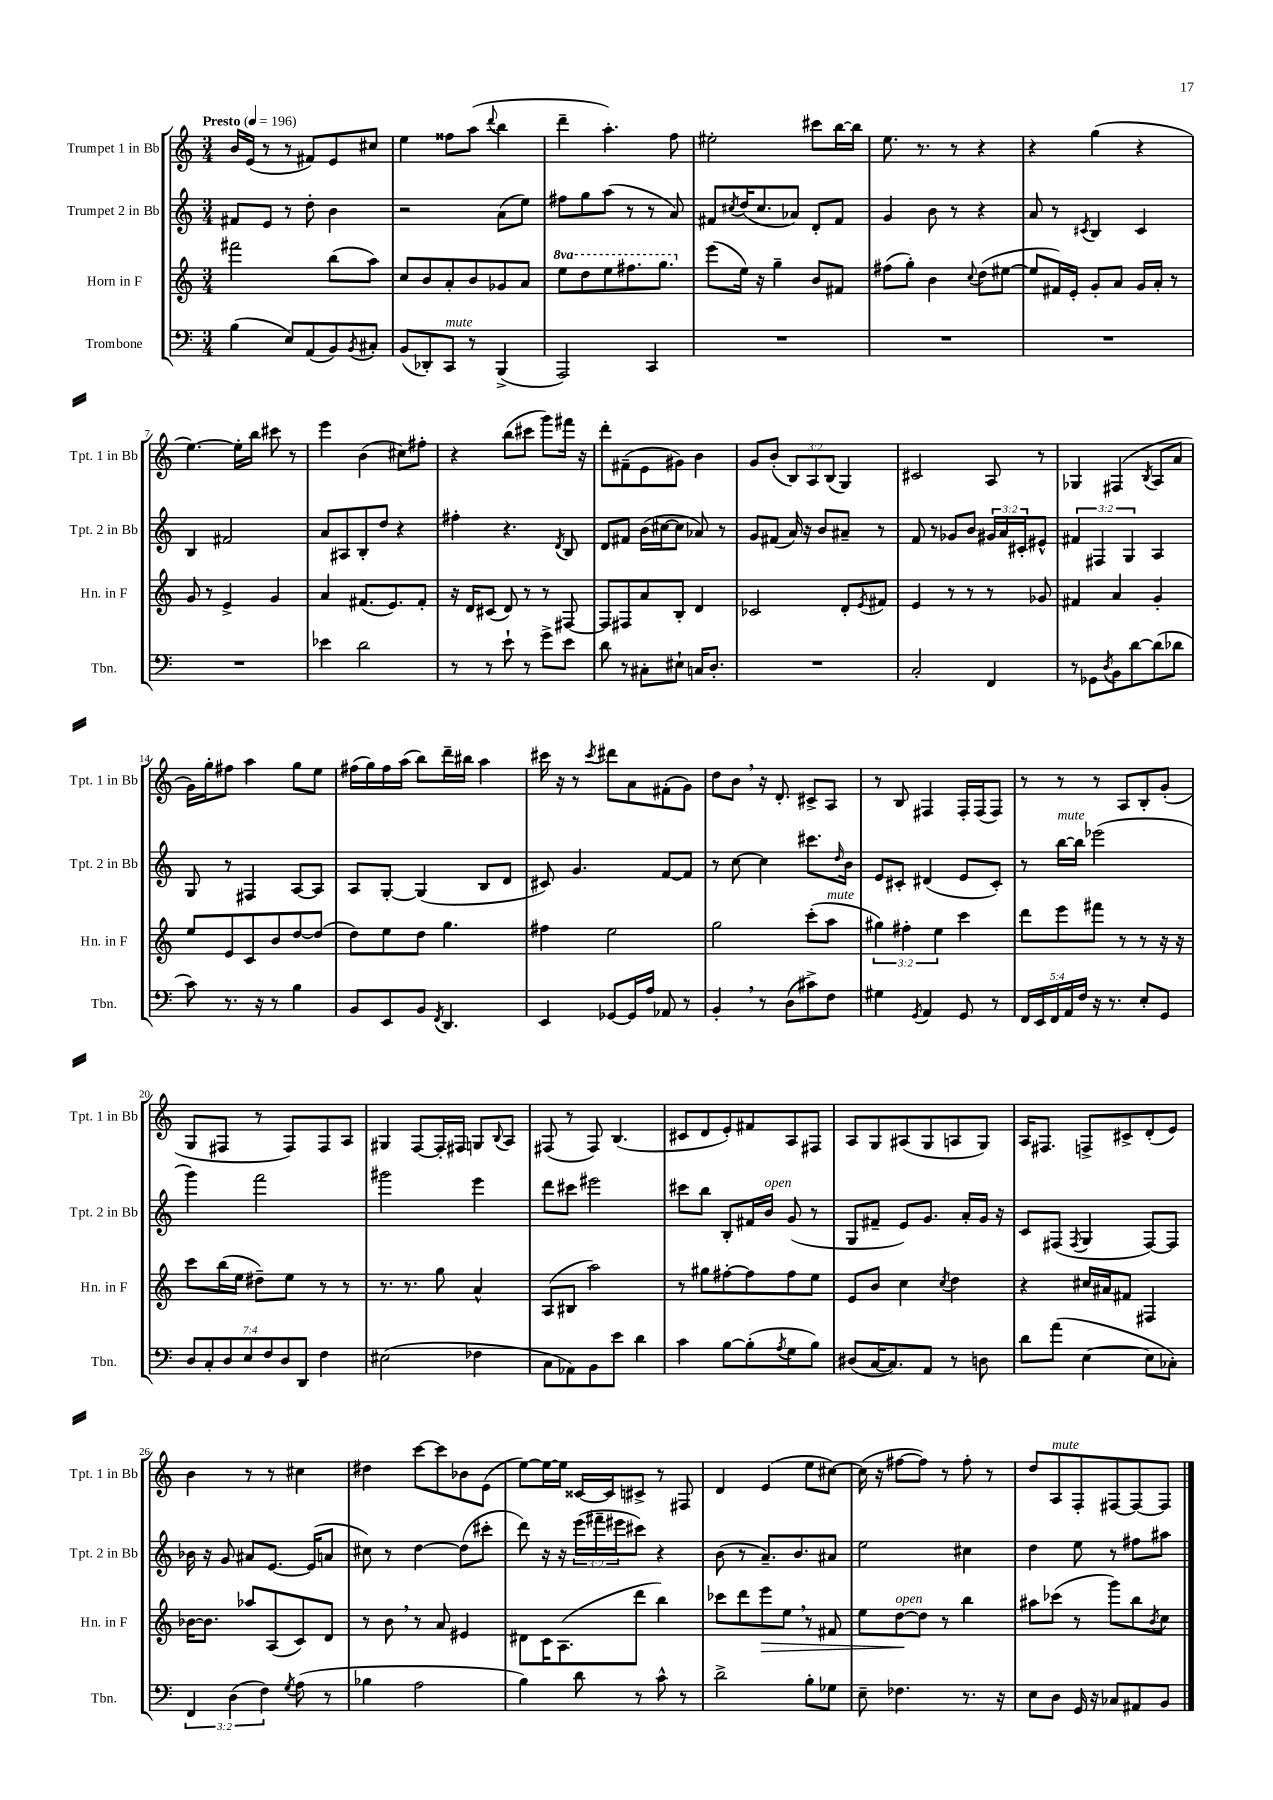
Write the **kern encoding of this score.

**kern	**kern	**kern	**kern
*staff4	*staff3	*staff2	*staff1
*clefF4	*clefG2	*clefG2	*clefG2
*k[]	*k[]	*k[]	*k[]
*M3/4	*M3/4	*M3/4	*M3/4
*MM196	*MM196	*MM196	*MM196
(4B	2fff#	8f#	16b
.	.	.	(16e
.	.	8e	8r
8E)	.	8r	8r
(8AA	.	8dd'	8f#)
8BB)	(8bb	4b	8e
8qBB	.	.	.
8C#'	8aa)	.	8cc#
=	=	=	=
(8BB	8cc	2r	4ee
8DD-')	8b	.	.
8CC	8a'	.	8ff##
8r	8b	.	(8aa
.	.	.	8qqddd
(4BBB^	8g-	(8a	4bb
.	8a	8ee)	.
=	=	=	=
2AAA)	8eee	8ff#	4ddd~
.	8ddd	8gg	.
.	8eee	(8aa	4.aa')
.	8.fff#	8r	.
4CC	.	8r	.
.	8.ggg	.	.
.	.	8a)	8ff
=	=	=	=
2.r	(8eee	8f#	2ee#'
.	.	8qcc#	.
.	16ee)	(16dd	.
.	16r	8.cc#	.
.	4gg~	.	.
.	.	8a-)	.
.	8b	8d'	8ccc#
.	8f#	8f#	[16bb
.	.	.	16bb]
=	=	=	=
2.r	(8ff#	4g	8.ee
.	8gg')	.	.
.	.	.	8.r
.	4b	8b	.
.	.	8r	8r
.	8qqcc	.	.
.	(8dd	4r	4r
.	[8ee#	.	.
=	=	=	=
2.r	8ee#]	8a	4r
.	16f#)	8r	.
.	16e'	.	.
.	.	8qc#	.
.	8g'	4B	(4gg
.	8a	.	.
.	16g	4c#	4r
.	16a'	.	.
.	8r	.	.
=	=	=	=
2.r	8g	4B	[4.ee)
.	8r	.	.
.	4e^	2f#	.
.	.	.	16ee']
.	.	.	16bb
.	4g	.	8ccc#
.	.	.	8r
=	=	=	=
4e-	4a	8a	4eee
.	.	8A#	.
2d	(8.f#	8B'	(4b
.	.	8dd	.
.	8.e)	.	.
.	.	4r	8cc#)
.	8f#'	.	8ff#'
=	=	=	=
8r	16r	4ff#'	4r
.	16d	.	.
8r	(8c#	.	.
8e`	8d)	4.r	(8bb
8r	8r	.	8ccc#
8g^	8r	.	8ggg)
.	.	8qd	.
8e	[8F#	8B	16fff#
.	.	.	16r
=	=	=	=
8d	8F#]	8d	8ddd'
8r	8F#	8f#	(8f#~
8C#'	8a	(16b	8e
.	.	[16cc#	.
8E#`	8B'	8cc#]	8g#)
16C	4d	8a-)	4b
8.D'	.	.	.
.	.	8r	.
=	=	=	=
2.r	2c-	8g	8g
.	.	(8f#	(8b'
.	.	16a)	12B)
.	.	16r	.
.	.	.	12A
.	.	8b	.
.	.	.	(12B
.	8d'	8a#~	4G)
.	8qe	.	.
.	8f#	8r	.
=	=	=	=
2C'	4e	8f	2c#
.	.	8r	.
.	8r	8g-	.
.	8r	8b	.
4FF	8r	24g#	8A
.	.	24a	.
.	.	24c#'	.
.	8g-	8e#^^	8r
=	=	=	=
8r	4f#	6f#	4G-
8GG-	.	.	.
.	.	6F#	.
8qD	.	.	.
8BB	4a	.	(4F#
.	.	6G	.
[8d	.	.	.
.	.	.	8qB
(8d]	4g'	4A	8A
8d-	.	.	8a
=	=	=	=
8c)	8ee	8G	16g)
.	.	.	16gg'
8.r	8e	8r	8ff#
.	8c	4F#	4aa
16r	.	.	.
8r	8b	.	.
4B	[8dd	[8A	8gg
.	(8dd]	8A]	8ee
=	=	=	=
8BB	8dd)	8A	(16ff#
.	.	.	16gg)
8EE	8ee	[8G'	16ff#
.	.	.	(16aa
8BB	8dd	(4G]	8bb)
8qFF	.	.	.
4.DD	4.gg	.	16ddd~
.	.	.	16bb#
.	.	8B	4aa
.	.	8d	.
=	=	=	=
4EE	4ff#	8c#)	16ccc#
.	.	.	16r
.	.	4.g	8r
.	.	.	8qccc#
[8GG-	2ee	.	8ddd#
16GG-]	.	.	8a
16A	.	.	.
8AA-	.	[8f	(8f#'
8r	.	8f]	8g)
=	=	=	=
4BB'	2gg	8r	8dd
.	.	[8cc	8b
8r	.	4cc]	16r
.	.	.	8.d'
(8D	.	.	.
8c#^)	(8ccc'	8.ccc#	8c#^
8F	8aa	.	8A
.	.	16qqdd	.
.	.	16b	.
=	=	=	=
4G#	6gg#)	8e	8r
.	.	8c#'	8B
.	6ff#'	.	.
8qGG	.	.	.
4AA	.	(4d#	4F#
.	6ee	.	.
8GG	4ccc	8e	16F#'
.	.	.	(16F#
8r	.	8c#')	8F#)
=	=	=	=
20FF	8ddd	8r	8r
20EE	.	.	.
20FF	.	.	.
.	8eee	[16bb	8r
20AA	.	.	.
.	.	16bb]	.
20F	.	.	.
16r	8fff#	(2eee-	8r
8.r	.	.	.
.	8r	.	8A
8E'	8r	.	8B'
8GG	16r	.	(8g'
.	16r	.	.
=	=	=	=
14D	8ccc	4ggg)	8G
14C'	.	.	.
.	(16bb	.	8F#
14D	.	.	.
.	16ee	.	.
14E	.	.	.
.	8dd#~)	2fff	8r
14F	.	.	.
14D	.	.	.
.	8ee	.	8F#)
14DD	.	.	.
4F	8r	.	8F#
.	8r	.	8A
=	=	=	=
(2E#	8.r	2ggg#	4G#
.	8.r	.	.
.	.	.	[8F
.	8gg	.	16F']
.	.	.	16F#
4F-	4a^^	4eee	8G
.	.	.	8qqB
.	.	.	8A
=	=	=	=
8C	(8A	8ddd	(8F#
8AA-)	8B#	8ccc#	8r
8BB	2aa)	2eee#	8F#)
8e	.	.	(4.B
4d	.	.	.
=	=	=	=
4c	8r	8ccc#	8c#
.	8gg#	8bb	8d
[8B	[8ff#'	8B'	8e')
(8B']	8ff#]	16f#	8f#
.	.	16b	.
8qA	.	.	.
8G	8ff#	(8g	8A
8B)	8ee	8r	8F#
=	=	=	=
(8D#	8e	8G	8A
[16C	8b	8f#~	8G
8.C])	.	.	.
.	4cc	8e)	(8A#
8AA	.	8.g	8G
.	8qcc	.	.
8r	4dd	.	8A
.	.	16a'	.
8D	.	16g	8G)
.	.	16r	.
=	=	=	=
8d	4r	8c	16A
.	.	.	8.F#
(8a	.	(8F#	.
.	.	8qF#	.
[4E	16cc#	4G	8F^
.	16a#	.	.
.	8f#	.	8c#^
8E]	4F#	[8F#)	(8d'
8C-')	.	8F#]	8e)
=	=	=	=
6FF	[16b-	16b-	4b
.	8.b-]	16r	.
.	.	8g	.
(6D	.	.	.
.	8aa-	8a#	8r
6F)	.	.	.
.	(8A	[8.e	8r
8qG	.	.	.
(8A	8c)	.	4cc#
.	.	(16e]	.
8r	8d	8a	.
=	=	=	=
4B-	8r	8cc#)	4dd#
.	8b	8r	.
2A	8r	[4dd	[8ccc
.	8a	.	8ccc]
.	4e#	(8dd]	8b-
.	.	8ccc#'	(8e
=	=	=	=
4B)	8d#	8ddd)	[8ee)
.	16c	16r	16ee_
.	(8.A	16r	16ee]
8d	.	(24eee	[16c##
.	.	24fff#~	.
.	.	.	16c##]
.	.	24eee#	.
8r	8ddd	8ccc#)	8c#^
8c^^	4bb)	4r	8r
8r	.	.	8F#
=	=	=	=
2d^	8ccc-	(8b	4d
.	8ddd	8r	.
.	8eee	8.a~)	(4e
.	8ee	.	.
.	.	8.b	.
8B'	8r	.	8ee
8G-	8f#	8a#	[8cc#)
=	=	=	=
8E~	8ee	2ee	(16cc#]
.	.	.	16r
4.F-	[8dd	.	[8ff#
.	8dd]	.	8ff#])
.	8r	.	8r
8.r	4bb	4cc#	8ff#'
.	.	.	8r
16r	.	.	.
=	=	=	=
8E	8aa#	4dd	8dd
8D	(8ccc-	.	8A
16GG	8r	8ee	8F'
16r	.	.	.
8C-	8ggg)	8r	[8F#
8AA#	8bb	8ff#	8F#_
.	8qb	.	.
8BB	8cc	8aa#	8F#]
==	==	==	==
*-	*-	*-	*-
